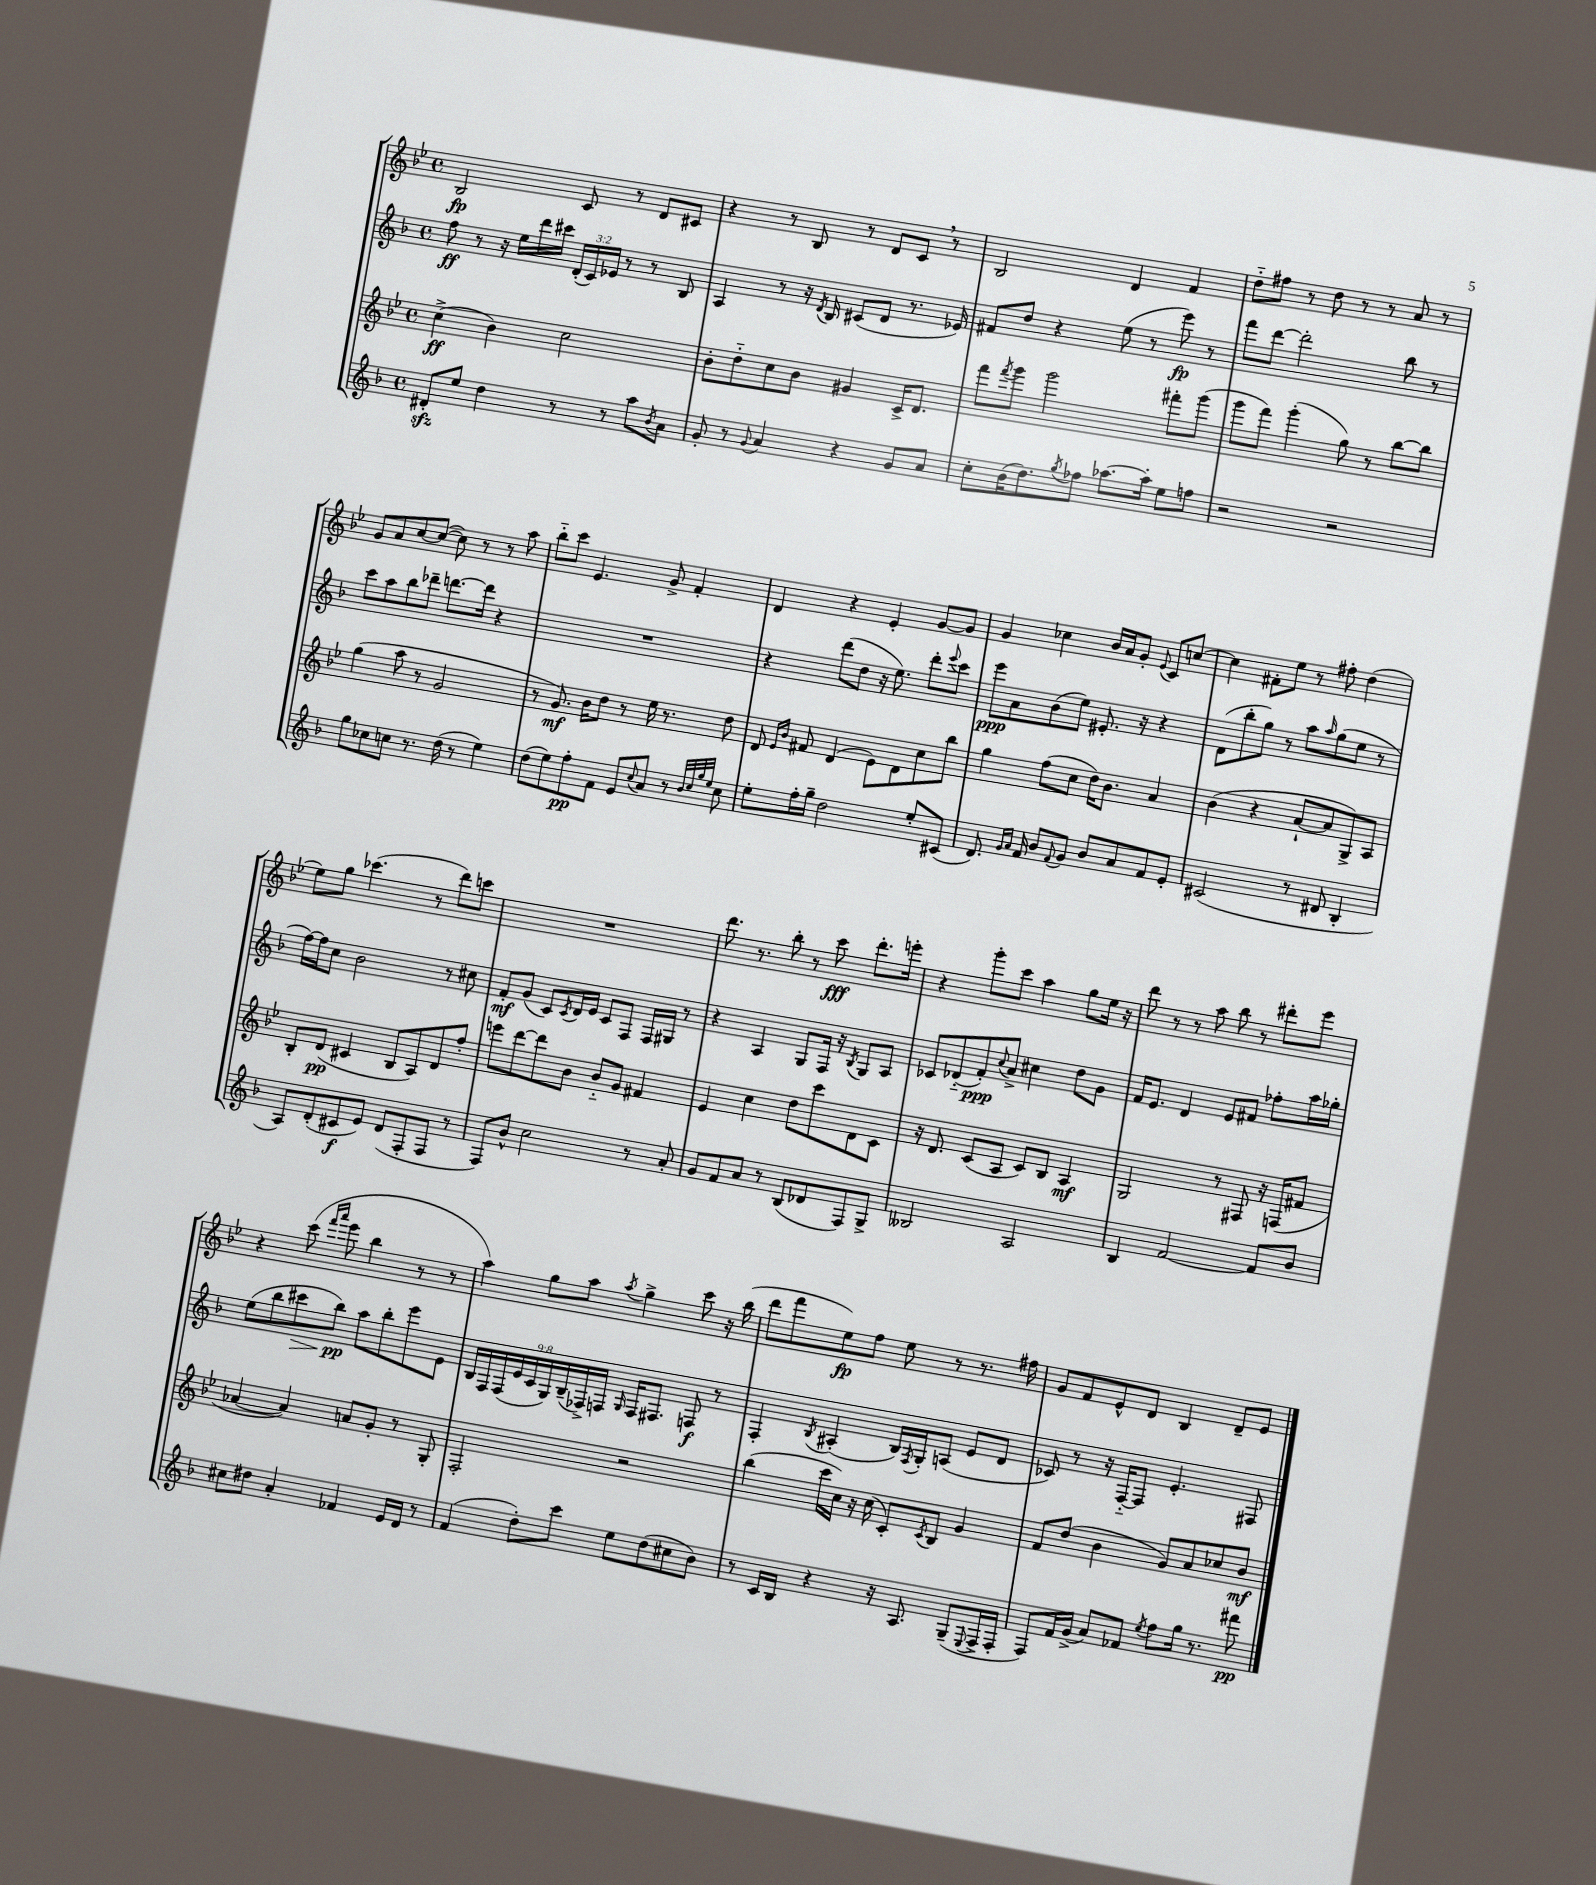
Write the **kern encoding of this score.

**kern	**dynam	**kern	**dynam	**kern	**dynam	**kern	**dynam
*part4	*part4	*part3	*part3	*part2	*part2	*part1	*part1
*staff4	*staff4	*staff3	*staff3	*staff2	*staff2	*staff1	*staff1
*clefG2	*	*clefG2	*	*clefG2	*	*clefG2	*
*k[b-]	*	*k[b-e-]	*	*k[b-]	*	*k[b-e-]	*
*M4/4	*	*M4/4	*	*M4/4	*	*M4/4	*
*met(c)	*	*met(c)	*	*met(c)	*	*met(c)	*
=1	=1	=1	=1	=1	=1	=1	=1
8d#Xzz'/L	.	(4cc^\	ff	8ff\	ff	2B-/	fp
8ee/J	.	.	.	8r	.	.	.
4dd\	.	4b-\)	.	16r	.	.	.
.	.	.	.	16ee\LL	.	.	.
.	.	.	.	16ddd\	.	.	.
.	.	.	.	16ccc#X\JJ	.	.	.
8r	.	2cc\	.	(24d'/LL	.	8c/	.
.	.	.	.	24c/)	.	.	.
.	.	.	.	24e-X/JJ	.	.	.
8r	.	.	.	8r	.	8r	.
8aa\L	.	.	.	8r	.	8d/L	.
8qb-/	.	.	.	.	.	.	.
8a\J	.	.	.	8B-/	.	8c#X/J	.
=2	=2	=2	=2	=2	=2	=2	=2
8g'/	.	8b-'\L	.	4A/	.	4r	.
8r	.	8dd\	.	.	.	.	.
8qqg/	.	.	.	.	.	.	.
4a/	.	8cc\	.	8r	.	8r	.
.	.	8b-\J	.	16r	.	8B-/	.
.	.	.	.	8qd/	.	.	.
.	.	.	.	16B-/	.	.	.
4r	.	4g#X/	.	(8c#X/L	.	8r	.
.	.	.	.	8d/J	.	8d/L	.
8g/L	.	16c^/KL	.	8.r	.	8c,/J	.
.	.	8.d/J	.	.	.	.	.
8a/J	.	.	.	.	.	8r	.
.	.	.	.	16e-X/)	.	.	.
=3	=3	=3	=3	=3	=3	=3	=3
8cc'\L	.	8fff\L	.	8f#X/L	.	2B-/	.
.	.	8qfff/	.	.	.	.	.
(16b-\K	.	8ggg\J	.	8dd/J	.	.	.
8.dd\)	.	.	.	.	.	.	.
.	.	2ggg\	.	4r	.	.	.
8qgg/	.	.	.	.	.	.	.
8ff-X\J	.	.	.	.	.	.	.
[8.aa-X\L	.	.	.	(8ee\	.	4d/	.
.	.	.	.	8r	.	.	.
16aa-'\Jk]	.	.	.	.	.	.	.
8ee\L	.	8fff#X'\L	.	8eee\)	fp	4f/	.
8ffn\J	.	(8ggg\J	.	8r	.	.	.
=4	=4	=4	=4	=4	=4	=4	=4
2r	.	8ggg\L	.	8fff\L	.	8dd\L	.
.	.	8fff\J)	.	[8ddd\J	.	8ff#X\J	.
.	.	(4ggg'\	.	2ddd'\]	.	8r	.
.	.	.	.	.	.	8dd\	.
2r	.	8gg\)	.	.	.	8r	.
.	.	8r	.	.	.	8r	.
.	.	[8bb-\L	.	8bb-\	.	8a/	.
.	.	8bb-\J]	.	8r	.	8r	.
!!LO:LB:g=z
=5	=5	=5	=5	=5	=5	=5	=5
8gg\L	.	(4gg\	.	8ccc\L	.	8g/L	.
8cc-X\	.	.	.	8aa\	.	8a/	.
8ccn\J	.	8aa\	.	8bb-\	.	[8cc/	.
8.r	.	8r	.	8ddd-X~\J	.	(8cc/J_	.
.	.	2g/	.	[8.dddn\L	.	8cc\])	.
(16dd\	.	.	.	.	.	.	.
8r	.	.	.	.	.	8r	.
.	.	.	.	16ddd\Jk]	.	.	.
4ee\)	.	.	.	4r	.	8r	.
.	.	.	.	.	.	8aa\	.
=6	=6	=6	=6	=6	=6	=6	=6
(8dd\L	.	8r	.	1r	.	8bb-\L	.
8ee\)	.	8.g/)	mf	.	.	8ccc\J	.
8ff'\	pp	.	.	.	.	4.e-/	.
.	.	16b-\KL	.	.	.	.	.
8f\J	.	8dd\J	.	.	.	.	.
8e/L	.	8r	.	.	.	.	.
8qqcc/	.	.	.	.	.	.	.
8a/J	.	16ee-\	.	.	.	8g^/	.
.	.	8.r	.	.	.	.	.
8r	.	.	.	.	.	4f'/	.
32qqb-/LLL	.	.	.	.	.	.	.
32qqcc/	.	.	.	.	.	.	.
32qqgg/	.	.	.	.	.	.	.
32qqee/JJJ	.	.	.	.	.	.	.
8cc\	.	8dd\	.	.	.	.	.
=7	=7	=7	=7	=7	=7	=7	=7
8ee'\L	.	8d/	.	4r	.	4d/	.
.	.	16qqe-/LL	.	.	.	.	.
.	.	16qqb-/JJ	.	.	.	.	.
16ff'\L	.	8f#X/	.	.	.	.	.
16gg~\JJ	.	.	.	.	.	.	.
2dd\	.	(4d/	.	(8ddd\L	.	4r	.
.	.	.	.	8dd\J	.	.	.
.	.	8e-\L)	.	16r	.	4e-'/	.
.	.	.	.	8.ee\)	.	.	.
.	.	8d\	.	.	.	.	.
8ee'/L	.	8cc\	.	8ddd'\L	.	[8g/L	.
.	.	.	.	8qqeee/	.	.	.
(8c#X/J	.	8bb-\J	.	8ccc\J	.	8g/J]	.
=8	=8	=8	=8	=8	=8	=8	=8
8.d/)	.	4gg\	.	8eee\L	ppp	4g/	.
.	.	.	.	8a\	.	.	.
16qqg/LL	.	.	.	.	.	.	.
16qqa/JJ	.	.	.	.	.	.	.
16f/	.	.	.	.	.	.	.
8b-/L	.	(8ff\L	.	(8b-\	.	4cc-X\	.
8qqf/	.	.	.	.	.	.	.
8g/J	.	8cc\J	.	8ee\J)	.	.	.
8b-/L	.	16dd\KL)	.	8.e#X'/	.	16b-/LL	.
.	.	8.b-\J	.	.	.	16a/J	.
8a/	.	.	.	.	.	8g'/J	.
.	.	.	.	16r	.	.	.
.	.	.	.	.	.	8qqe-/	.
8f/	.	4a/	.	4r	.	8c/L	.
8e'/J	.	.	.	.	.	[8ccn/J	.
=9	=9	=9	=9	=9	=9	=9	=9
(2c#X/	.	(4b-\	.	(8d\L	.	4cc\]	.
.	.	.	.	8bb-'\	.	.	.
.	.	4r	.	8gg\J)	.	8f#X'\L	.
.	.	.	.	8r	.	8ee-\J	.
8r	.	[8a`/L	.	8aa\L	.	8r	.
.	.	.	.	16qqaa/	.	.	.
8d#X/	.	8a/]	.	(8gg\	.	8ff#X'\	.
4B-'/	.	8G^/)	.	8ee\J	.	(4dd\	.
.	.	8A/J	.	8r	.	.	.
!!LO:LB:g=z
=10	=10	=10	=10	=10	=10	=10	=10
8A/L)	.	8B-'/L	.	[16ff\LL)	.	8ee-\L)	.
.	.	.	.	16ff\J]	.	.	.
(8d'/	.	(8d/J	pp	8cc\J	.	8gg\J	.
8c#X/	f	4c#X/	.	2b-\	.	(4.ccc-X\	.
8e/J)	.	.	.	.	.	.	.
(8d/L	.	8B-/L	.	.	.	.	.
8F'/	.	8A/)	.	.	.	8r	.
8F/J	.	8d/	.	8r	.	8ddd\L)	.
8r	.	8ff'/J	.	8cc#X\	.	8cccn\J	.
=11	=11	=11	=11	=11	=11	=11	=11
8F/L)	.	8eeen\L	.	8f'/L	mf	1r	.
8b-^^/J	.	[8ddd\	.	(8g/J	.	.	.
2cc\	.	8ddd\]	.	8c/L)	.	.	.
.	.	.	.	8qc/	.	.	.
.	.	8b-\J	.	16d/L	.	.	.
.	.	.	.	16e/JJ	.	.	.
.	.	8b-/L	.	8c/L	.	.	.
.	.	8g/J	.	8F/J	.	.	.
8r	.	4f#X/	.	16F/LL	.	.	.
.	.	.	.	16G#X/JJ	.	.	.
8a'/	.	.	.	8r	.	.	.
=12	=12	=12	=12	=12	=12	=12	=12
8g/L	.	4e-/	.	4r	.	8.ddd\	.
8f/	.	.	.	.	.	.	.
.	.	.	.	.	.	8.r	.
8a/J	.	4cc\	.	4A/	.	.	.
8r	.	.	.	.	.	8bb-'\	.
(8B-/L	.	8dd\L	.	8G/L	.	8r	.
8d-X/	.	8ccc\	.	16F/Jk	.	8ccc\	fff
.	.	.	.	16r	.	.	.
.	.	.	.	8qB-/	.	.	.
8F/)	.	8d\	.	8G/L	.	8.ddd'\L	.
8G^/J	.	8c\J	.	8A/J	.	.	.
.	.	.	.	.	.	16eeen'\Jk	.
=13	=13	=13	=13	=13	=13	=13	=13
2B--X/	.	16r	.	8c-X/L	.	4r	.
.	.	8.d/	.	.	.	.	.
.	.	.	.	(8d-X/	.	.	.
.	.	(8c/L	.	8f'/)	ppp	8ggg'\L	.
.	.	.	.	8qqcc/	.	.	.
.	.	8A/J	.	8a^/J	.	8ccc\J	.
2A/	.	8c/L)	.	4cc#X\	.	4aa\	.
.	.	8B-/J	.	.	.	.	.
.	.	4A/	mf	8dd\L	.	8gg\L	.
.	.	.	.	8g\J	.	16ee-\Jk	.
.	.	.	.	.	.	16r	.
=14	=14	=14	=14	=14	=14	=14	=14
4B-/	.	2G/	.	16f/KL	.	8ddd\	.
.	.	.	.	8.e/J	.	.	.
.	.	.	.	.	.	8r	.
[2f/	.	.	.	4d/	.	8r	.
.	.	.	.	.	.	8aa\	.
.	.	8r	.	8e/L	.	8bb-\	.
.	.	8F#X/	.	8f#X/J	.	8r	.
8f/L]	.	16r	.	8ff-X'\L	.	8ddd#X'\L	.
.	.	(16Fn/KL	.	.	.	.	.
8b-/J	.	8f#X/J	.	16aa\L	.	8eee-\J	.
.	.	.	.	16gg-X'\JJ	.	.	.
!!LO:LB:g=z
=15	=15	=15	=15	=15	=15	=15	=15
8cc#X\L	.	[4a-X/	.	(8ee\L	.	4r	.
8dd#X\J	.	.	.	8bb-\	.	.	.
!	!	!	!	!	!LO:HP:b	!	!
4a'/	.	4a-/])	.	8ccc#X\	>	(8ccc\	.
.	.	.	.	.	.	16qqfff/LL	.
.	.	.	.	.	.	16qqaaa/JJ	.
.	.	.	.	8bb-\J)	pp	8eee-\	.
4f-X/	.	8an/L	.	8aa\L	]	4bb-\	.
.	.	8g'/J	.	8bb-'\	.	.	.
16e/LL	.	8r	.	8eee\	.	8r	.
16d/JJ	.	.	.	.	.	.	.
8r	.	8G'/	.	8e\J	.	8r	.
=16	=16	=16	=16	=16	=16	=16	=16
(4f/	.	2F'/	.	18B-/LL	.	4aa\)	.
.	.	.	.	18F/	.	.	.
.	.	.	.	(18F/	.	.	.
.	.	.	.	18e/	.	.	.
.	.	.	.	18c/	.	.	.
8dd'\L)	.	.	.	.	.	8gg\L	.
.	.	.	.	18G/)	.	.	.
.	.	.	.	(18B-~/	.	.	.
8ccc\J	.	.	.	.	.	8aa\J	.
.	.	.	.	18F-X^/)	.	.	.
.	.	.	.	18Fn/JJ	.	.	.
.	.	.	.	16qqG/	.	8qaa/	.
8ee\L	.	2r	.	16F/KL	.	4gg^\	.
.	.	.	.	8.F#X/J	.	.	.
(8dd\	.	.	.	.	.	.	.
8cc#X\	.	.	.	8Fn/	f	8ccc\	.
8b-\J)	.	.	.	8r	.	16r	.
.	.	.	.	.	.	(16bb-\	.
=17	=17	=17	=17	=17	=17	=17	=17
8r	.	(4bb-\	.	4F'/	.	8ddd\L	.
16c/LL	.	.	.	.	.	8fff\	.
16B-/JJ	.	.	.	.	.	.	.
.	.	.	.	8qB-/	.	.	.
4r	.	16ccc\LL	.	(4A#X'/	.	8ee-\)	fp
.	.	16cc\JJ)	.	.	.	.	.
.	.	16r	.	.	.	8ff\J	.
.	.	(16cc\	.	.	.	.	.
16r	.	8c'/L)	.	16B-/LL)	.	8ee-\	.
.	.	.	.	8qF/	.	.	.
8.A/	.	.	.	16G'/J	.	.	.
.	.	8qc/	.	.	.	.	.
.	.	8B-/J	.	(8An/J	.	8r	.
(8G~/L	.	4g/	.	8e/L	.	8.r	.
8qqE/	.	.	.	.	.	.	.
16F^/L	.	.	.	8d/J	.	.	.
16F'/JJ	.	.	.	.	.	16ff#X\	.
=18	=18	=18	=18	=18	=18	=18	=18
8F/L)	.	8f/L	.	8c-X/)	.	8g/L	.
16f/L	.	(8dd/J	.	8r	.	8f/	.
(16g^/JJ	.	.	.	.	.	.	.
8a/L)	.	4b-\	.	16r	.	8e-^^/	.
.	.	.	.	[16F/KL	.	.	.
8f-X/J	.	.	.	8F/J]	.	8d/J	.
8qee/	.	.	.	.	.	.	.
8ff\L	.	8g/L)	.	4.e'/	.	4B-/	.
16gg\Jk	.	8a/	.	.	.	.	.
8.r	.	.	.	.	.	.	.
.	.	8cc-X/	.	.	.	8d~/L	.
8fff#X\	pp	8b-/J	mf	8F#X/	.	8e-/J	.
==	==	==	==	==	==	==	==
*-	*-	*-	*-	*-	*-	*-	*-
